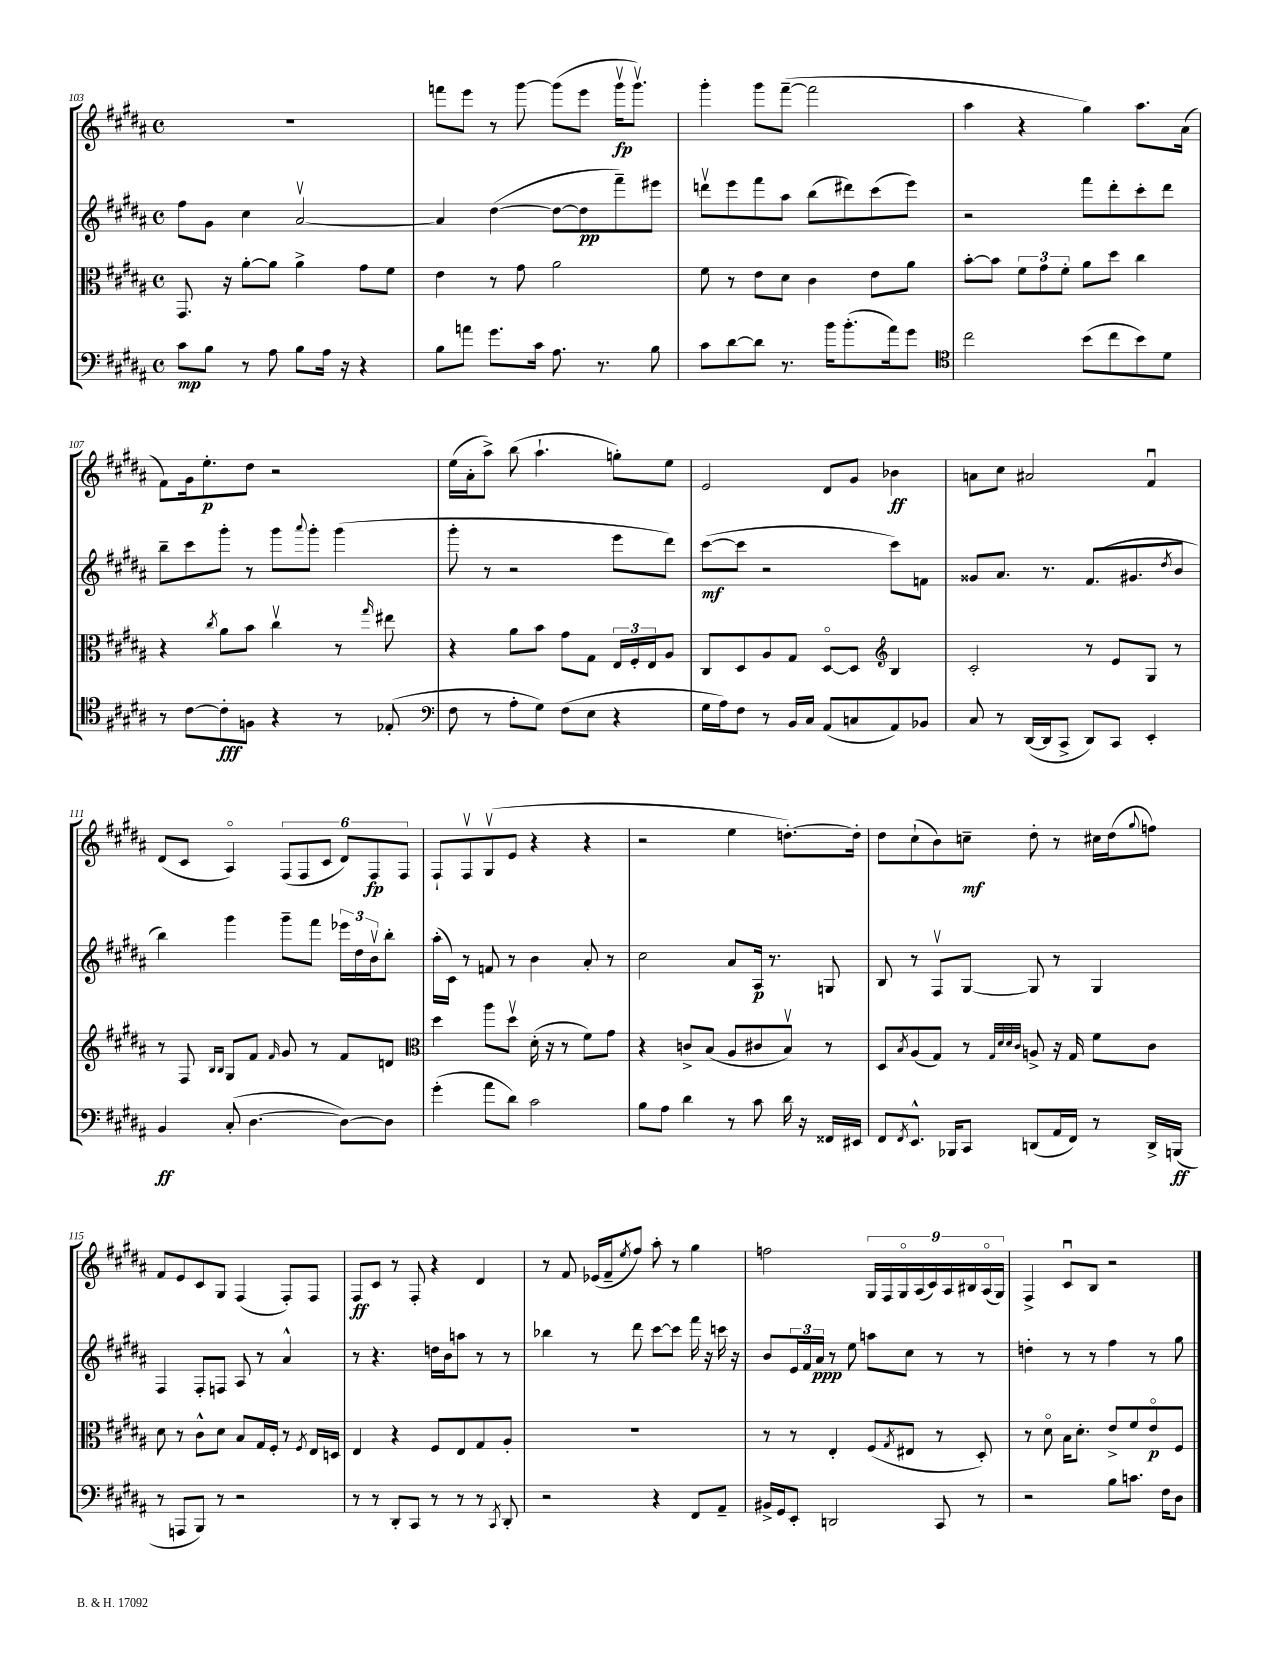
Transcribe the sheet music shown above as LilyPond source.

<<
\new StaffGroup <<
\new Staff = "s0" {
    \clef treble \key b \major \defaultTimeSignature \time 4/4
    R1 |
    f'''8 e'''8 r8 gis'''8~ gis'''8( e'''8 gis'''16\upbow\fp gis'''8.\upbow) |
    gis'''4-. gis'''8 fis'''8~--( fis'''2 |
    ais''4 r4 gis''4) ais''8. ais'16( |
    fis'8) gis'16 e''8.-.\p dis''8 r2 |
    e''16( ais'16-. ais''8->) b''8( ais''4.-! g''8-.) e''8 |
    e'2 dis'8 gis'8 bes'4\ff |
    a'8 cis''8 ais'2 fis'4\downbow |
    dis'8( cis'8 ais4\flageolet) \tuplet 6/4 { fis8( fis8 cis'8 dis'8) fis8\fp fis8 } |
    fis8-! fis8\upbow gis8\upbow( e'8 r4 r4 |
    r2 e''4 d''8.~-.) d''16-. |
    dis''8 cis''8-!( b'8) c''8--\mf dis''8-. r8 cis''16 dis''16( \appoggiatura { gis''8 } f''8) |
    fis'8 e'8 cis'8 gis8 fis4( fis8-.) fis8 |
    fis8\ff cis'8 r8 fis8-. r4 dis'4 |
    r8 fis'8 ees'16( fis'16-- \acciaccatura { e''8 } fis''8) ais''8-. r8 gis''4 |
    f''2 \tuplet 9/8 { gis16 fis16 gis16\flageolet ais16( cis'16) ais16 bis16 ais16\flageolet( gis16) } |
    fis4-> cis'8\downbow b8 r2 \bar "|." |
}
\new Staff = "s1" {
    \clef treble \key b \major \defaultTimeSignature \time 4/4
    fis''8 gis'8 cis''4 ais'2~\upbow |
    ais'4 dis''4~( dis''8~ dis''8\pp fis'''8--) eis'''8 |
    d'''8\upbow e'''8 fis'''8 ais''8 b''8( dis'''8) cis'''8( e'''8) |
    r2 fis'''8 dis'''8-. cis'''8-. dis'''8 |
    b''8-- cis'''8 gis'''8-. r8 gis'''8 \appoggiatura { ais'''8 } gis'''8-. gis'''4( |
    gis'''8-. r8 r2 e'''8 dis'''8) |
    cis'''8~\mf( cis'''8 r2 cis'''8) f'8 |
    gisis'8 ais'8. r8. fis'8.( gis'8. \acciaccatura { dis''8 } b'8 |
    b''4) gis'''4 gis'''8-- fis'''8 \tuplet 3/2 { ees'''16 dis''16 b'16\upbow } b''8-. |
    ais''16-.( cis'16) r8 f'8 r8 b'4 ais'8-. r8 |
    cis''2 ais'8 ais16\p r8. g8 |
    b8 r8 fis8\upbow gis8~ gis8 r8 gis4 |
    fis4 fis8-. f8 ais8 r8 ais'4-^ |
    r8 r4. d''16 b'16 a''8 r8 r8 |
    bes''4 r8 dis'''8 cis'''8~ cis'''8 fis'''16 r16 c'''16 r16 |
    b'8 \tuplet 3/2 { e'16 fis'16 ais'16\ppp } r8 e''8 a''8 cis''8 r8 r8 |
    d''4-. r8 r8 fis''4 r8 gis''8 \bar "|." |
}
\new Staff = "s2" {
    \clef alto \key b \major \defaultTimeSignature \time 4/4
    gis,8. r16 ais'8~-. ais'8 ais'4-> gis'8 fis'8 |
    e'4 r8 gis'8 ais'2 |
    fis'8 r8 e'8 dis'8 cis'4 e'8 ais'8 |
    b'8~-. b'8 \tuplet 3/2 { fis'8 gis'8 fis'8-. } ais'8 dis''8 cis''4 |
    r4 \acciaccatura { cis''8 } ais'8 b'8 cis''4\upbow r8 \grace { gis''16 } eis''8 |
    r4 ais'8 b'8 gis'8 gis8 \tuplet 3/2 { e16 fis16-. e16 } ais8 |
    cis8 dis8 ais8 gis8 dis8~\flageolet dis8 \clef treble b4 |
    cis'2-. r8 e'8 gis8 r8 |
    r8 fis8 \grace { b16 b16 } gis8 fis'8 \grace { fis'16 } gis'8 r8 fis'8 d'8 |
    \clef alto dis''4 ais''8 dis''8\upbow dis'16-.( r16 r8 fis'8) gis'8 |
    r4 c'8-> b8( ais8 cis'8 b8\upbow) r8 |
    dis8 \acciaccatura { b8 } ais8( gis8) r8 \grace { gis32 dis'32 dis'32 cis'32 } a8-> r16 gis16 fis'8 cis'8 |
    dis'8 r8 cis'8-^ dis'8 b8 gis16 fis16-. r8 \acciaccatura { fis8 } e16 d16 |
    e4 r4 fis8 e8 gis8 ais8-. |
    R1 |
    r8 r8 e4-. fis8( \acciaccatura { gis8 } eis8 r8 dis8-.) |
    r8 dis'8\flageolet b16 dis'8.-. e'8-> fis'8 e'8\flageolet\p fis8 \bar "|." |
}
\new Staff = "s3" {
    \clef bass \key b \major \defaultTimeSignature \time 4/4
    cis'8\mp b8 r8 ais8 b8 ais16 r16 r4 |
    b8 a'8 gis'8. cis'16 ais8. r8. b8 |
    cis'8 dis'8~ dis'8 r8. b'16 b'8.-.( ais'16) gis'8 |
    \clef tenor cis''2 b'8( cis''8 b'8) dis'8 |
    r8 cis'8~ cis'8-.\fff f8 r4 r8 ees8-.( |
    \clef bass fis8 r8 ais8-. gis8) fis8( e8 r4 |
    gis16 ais16) fis8 r8 b,16 cis16 ais,8( c8 ais,8) bes,8 |
    cis8 r8 dis,16~( dis,16 cis,8-> dis,8) cis,8 e,4-. |
    b,4\ff cis8-.( dis4.~ dis8~) dis8 |
    gis'4-.( ais'8 dis'8) cis'2 |
    b8 ais8 dis'4 r8 cis'8 dis'16 r16 fisis,16 eis,16 |
    fis,8 \acciaccatura { fis,8 } e,8.-^ bes,,16 cis,8 d,8( ais,16 fis,16) r8 d,16-> b,,16\ff( |
    r8 a,,8 b,,8) r8 r2 |
    r8 r8 dis,8-. cis,8 r8 r8 r8 \acciaccatura { cis,8 } dis,8-. |
    r2 r4 fis,8 ais,8-- |
    bis,16-> gis,16 e,8-. d,2 cis,8 r8 |
    r2 b8 c'8. fis16 dis8 \bar "|." |
}
>>
>>
\layout { \context { \Score currentBarNumber = #103 } }
